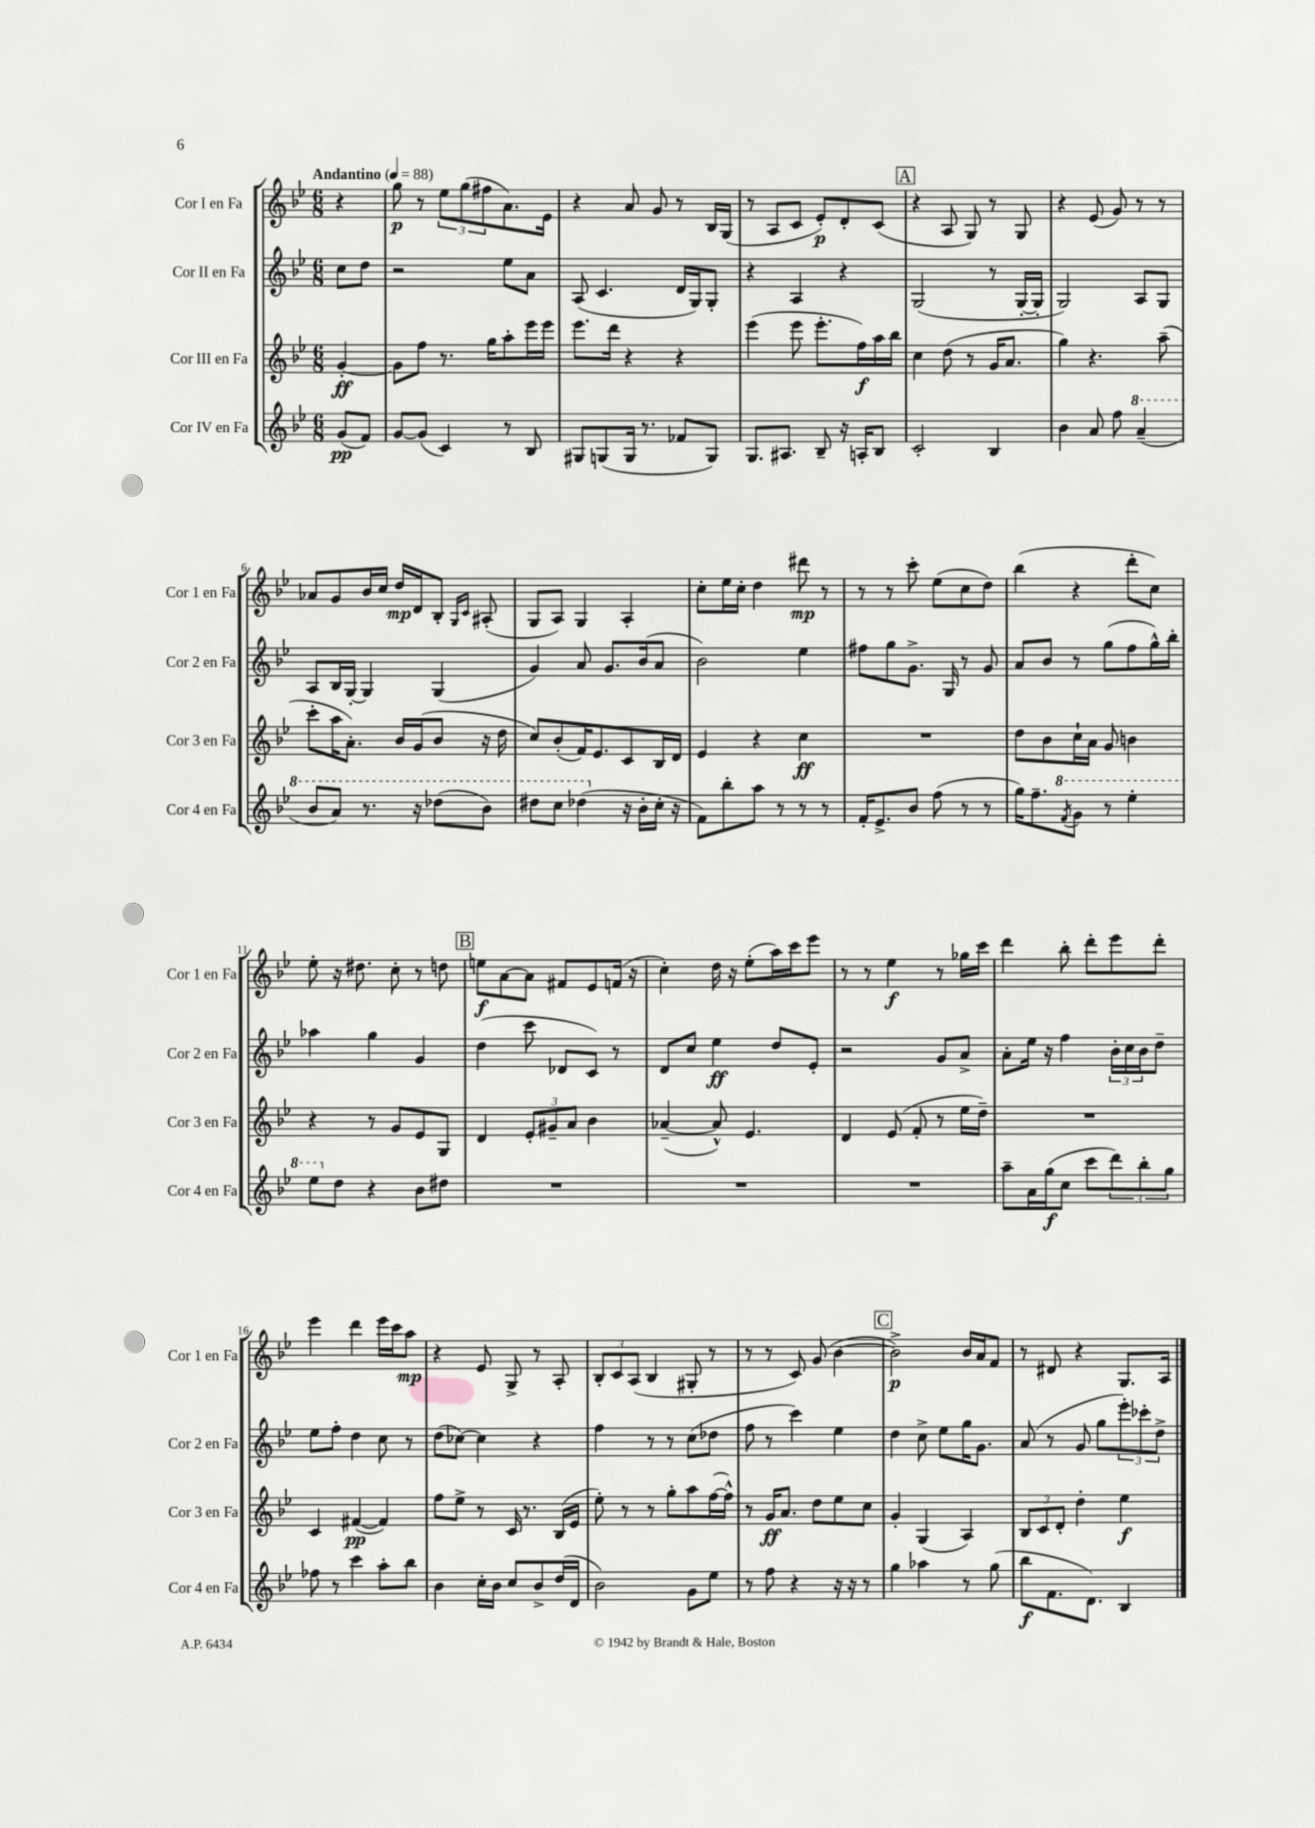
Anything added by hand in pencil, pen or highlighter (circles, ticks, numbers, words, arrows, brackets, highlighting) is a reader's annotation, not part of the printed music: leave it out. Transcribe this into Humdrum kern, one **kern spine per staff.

**kern	**kern	**kern	**kern
*staff4	*staff3	*staff2	*staff1
*clefG2	*clefG2	*clefG2	*clefG2
*k[b-e-]	*k[b-e-]	*k[b-e-]	*k[b-e-]
*M6/8	*M6/8	*M6/8	*M6/8
*MM88	*MM88	*MM88	*MM88
(8g/L	[4g'/	8cc\L	4r
8f/J)	.	8dd\J	.
=	=	=	=
[8g/L	8g\]L	2r	8gg\
(8g/]J	8ff\J	.	8r
4c/)	8.r	.	12ee-\L
.	.	.	(12gg\
.	.	.	12ff#\
.	16gg\LK	.	.
8r	8aa'\	8ee-\L	8.a\)
8B-/	16eee-\L	8a\J	.
.	16eee-\JJ	.	16e-\Jk
=	=	=	=
8G#/L	8.eee-\L	(8A/	4r
(8G/	.	4.c/	.
.	16ddd\Jk	.	.
16G/Jk	4r	.	8a/
8.r	.	.	.
.	.	.	8g/
8f-/L	4r	16d/LL	8r
.	.	16G/J)	.
8G/J)	.	8G'/J	16B-/LL
.	.	.	(16G/JJ
=	=	=	=
8.G/L	(4eee-\	4r	8r
.	.	.	8A/L
8.A#/J	.	.	.
.	8eee-\	4A/	8c/J
8B-~/	8.eee-'\L	.	8e-'/L)
16r	.	4r	8d'/
16A'/LK	16ff\L)	.	.
8B-/J	16aa\	.	(8c/J
.	16bb-\JJ	.	.
=	=	=	=
2c'/	4cc\	(2G/	4r
.	(8dd\	.	8A/
.	8r	.	8G/)
4B-/	16g/LK	8r	8r
.	8.a/J	.	.
.	.	[16G'/LL	8G/
.	.	16G'/]JJ	.
=	=	=	=
4b-\	4gg\)	2G/)	4r
8a/	4.r	.	(8e-/
8ff\	.	.	8g/)
(4aa~/	.	8A/L	8r
.	(8aa~\	8G/J	8r
=	=	=	=
8bb-/L	8ccc'\L	8A/L	8a-/L
8aa/J)	16aa\K	16B-/L	8g/
.	8.a'\J)	[16G'/JJ	.
8.r	.	4G/]	16b-/L
.	.	.	16cc/JJ
.	16b-/LL	.	16dd/LL
16r	(16g/J	.	16d/J
(8ddd-\L	8b-/J	(4G/	8B-'/J
.	.	.	16qqG/LL
.	.	.	16qqc/JJ
8bb-\J)	16r	.	(8A#'/
.	16dd\	.	.
=	=	=	=
8ddd#\L	8cc/L)	4g/)	8G/L
8ccc\J	(8b-'/	.	8A/J)
(4ddd-\	16f/K)	8a/	4G/
.	8.e-/	.	.
.	.	8.g/L	.
16r	8c/	.	4A'/
16b-'\LL	.	(16b-/k	.
16cc'\JJ	16B-/L	8a/J	.
16r	16d/JJ	.	.
=	=	=	=
8f\L)	4e-/	2b-\)	8cc'\L
8bb-'\	.	.	16ee-\L
.	.	.	16cc'\JJ
8aa\J	4r	.	4dd\
8r	.	.	.
8r	4cc\	4ee-\	8ddd#\
8r	.	.	8r
=	=	=	=
16f'/LK	2.r	8ff#\L	8r
8.e-^/	.	.	.
.	.	8gg\	8r
8b-/J	.	8.g^\J	8ccc'\
(8ff\	.	.	(8ee-\L
.	.	16G/	.
8r	.	8r	8cc\
8r	.	8g/	8dd\J)
=	=	=	=
16gg\LK)	8dd\L	8a/L	(4bb-\
8.ff~\	.	.	.
.	8b-\	8b-/J	.
8qff/	.	.	.
8gg\J	16cc`\L	8r	4r
.	16a\JJ	.	.
8r	8g/	(8gg\L	.
4eee-'\	4b\	8ff\	8ddd'\L
.	.	16gg^^\L)	8cc\J)
.	.	16bb-'\JJ	.
=	=	=	=
8eee-\L	4r	4aa-\	8ee-'\
8dd\J	.	.	16r
.	.	.	8.dd#\
4r	8r	4gg\	.
.	8g/L	.	8cc'\
8b-\L	8e-/	4g/	8r
8dd#\J	8G/J	.	8dd\
=	=	=	=
2.r	4d/	(4dd\	8ee\L
.	.	.	[8a\
.	12e-'/L	8ccc\	8a\]J
.	12g#~/	.	.
.	.	8d-/L	8f#/L
.	12a/J	.	.
.	4b-\	8c/J)	8e-/
.	.	8r	(16f/Jk
.	.	.	16r
=	=	=	=
2.r	([4a-~/	8d/L	4cc'\)
.	.	8cc/J	.
.	8a-^^/])	4ee-\	16dd\
.	.	.	16r
.	4.e-/	.	(8ee-'\L
.	.	8dd/L	16aa\L)
.	.	.	16ccc\J
.	.	8e-'/J	8eee-\J
=	=	=	=
2.r	4d/	2r	8r
.	.	.	8r
.	(8e-/	.	4ee-\
.	8f'/	.	.
.	8r	8g/L	8r
.	16ee-\LL	8a^/J	16gg-\LL
.	16dd~\JJ)	.	16ccc\JJ
=	=	=	=
8aa~\L	2.r	8a'\L	4ddd\
16a\L	.	16ee-\Jk	.
(16gg\J	.	16r	.
8cc\J	.	4ff\	8bb-'\
8ccc\L	.	.	8ddd'\L
12ddd\)	.	24b-'\LL	8eee-\
.	.	24cc\	.
12bb-'\	.	24b-\J	.
.	.	8dd~\J	8ddd'\J
12gg\J	.	.	.
=	=	=	=
8ff-\	4c/	8ee-\L	4eee-\
8r	.	8ff'\J	.
4ccc\	([4f#/	4dd\	4ddd\
8aa'\L	4f#/])	8cc\	16eee-\LL
.	.	.	16ccc\J
8bb-\J	.	8r	8aa\J
=	=	=	=
4b-\	8ff\L	(8dd\L	4r
.	8ee-^\J	[8cc-\J)	.
16cc'\LL	8r	4cc-\]	8e-/
16b-\JJ	.	.	.
8cc/L	16c/	.	8G^/
.	8.r	.	.
8b-^/	.	4r	8r
(16dd/L	(16B-/LL	.	8A'/
16d/JJ	16e-/JJ	.	.
=	=	=	=
2b-\)	8ee-'\)	4ff\	12B-'/L
.	.	.	12c/
.	8r	.	.
.	.	.	(12A/J
.	8r	8r	4B-/
.	8gg'\L	8r	.
8g\L	8aa\	(8cc\L	8G#'/
8ee-\J	([16ff\L	8dd-\J	8r
.	16ff^^\]JJ)	.	.
=	=	=	=
8r	8r	8ff\	8r
8ff\	16g/LK	8r	8r
.	8.a/J	.	.
4r	.	4ccc\)	8c/)
.	8dd\L	.	(8g/
16r	8ee-\	4ee-\	[4b-\
16r	.	.	.
8r	8cc\J	.	.
=	=	=	=
4gg\	4g'/	4dd\	2b-^\])
4aa-\	(4G/	8cc^\	.
.	.	8ee-\L	.
8r	4A/)	16gg\K	16b-/LL
.	.	8.g\J	16a/J
(8gg\	.	.	8f/J
=	=	=	=
8bb-\L	12B-/L	(8a/	8r
.	12c/	.	.
8.f\	.	8r	8d#/
.	12d'/J	.	.
.	4dd'\	8g/	4r
8.d\J)	.	.	.
.	.	8gg\L	.
4B-/	4ee-\	12eee-'\)	8.G/L
.	.	12ccc-'\	.
.	.	12dd^\J	.
.	.	.	16A/Jk
==	==	==	==
*-	*-	*-	*-
